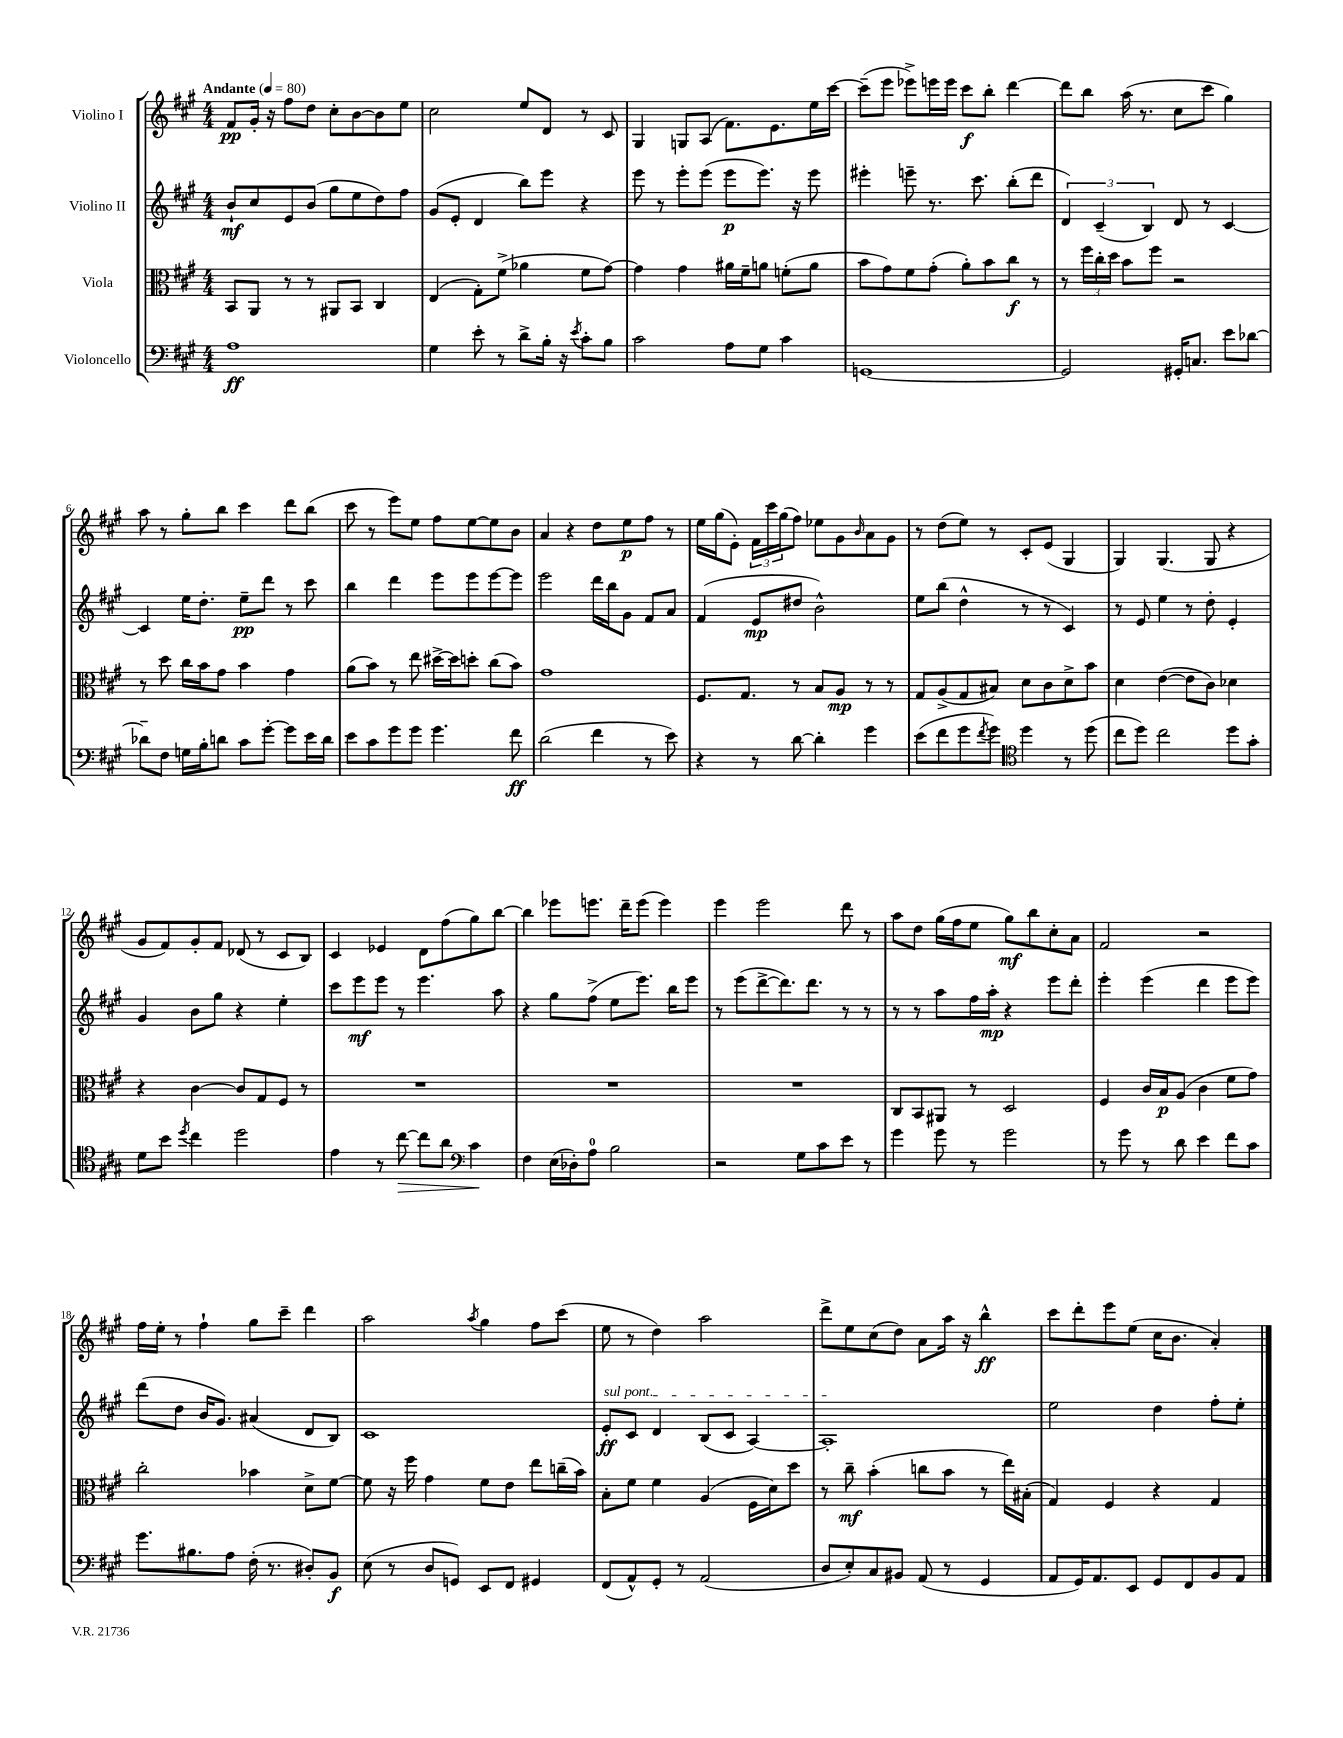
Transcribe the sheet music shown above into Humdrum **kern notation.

**kern	**kern	**kern	**kern
*staff4	*staff3	*staff2	*staff1
*clefF4	*clefC3	*clefG2	*clefG2
*k[f#c#g#]	*k[f#c#g#]	*k[f#c#g#]	*k[f#c#g#]
*M4/4	*M4/4	*M4/4	*M4/4
*MM80	*MM80	*MM80	*MM80
1A	8BB	8b`	8f#
.	8AA	8cc#	16g#'
.	.	.	16r
.	8r	8e	8ff#
.	8r	(8b	8dd
.	8AA#	8gg#	8cc#'
.	8BB	8ee	[8b
.	4C#	8dd)	8b]
.	.	8ff#	8ee
=	=	=	=
4G#	(4E	(8g#	2cc#
.	.	8e'	.
8e'	8G#')	4d	.
8r	(8f#^	.	.
8d^	4a-	8bb)	8ee
16B'	.	8eee	8d
16r	.	.	.
8qe	.	.	.
8c#'	8f#	4r	8r
8B	[8g#)	.	8c#
=	=	=	=
2c#	4g#]	8eee	4G#
.	.	8r	.
.	4g#	8eee'	8G
.	.	(8eee	(8A
8A	16a#	8eee	8.f#)
.	16f#~	.	.
8G#	8a	8.eee)	.
.	.	.	8.e
4c#	(8f'	.	.
.	.	16r	.
.	8a	8eee	16ee
.	.	.	[16ccc#
=	=	=	=
[1GG	8b	4eee#'	(8ccc#~]
.	8g#)	.	8eee
.	8f#	8eee~	8eee-^)
.	(8g#'	8.r	16eee
.	.	.	16eee
.	8a')	.	8ccc#
.	.	8.ccc#	.
.	8b	.	8bb'
.	8cc#	(8bb'	[4ddd
.	8r	8ddd	.
=	=	=	=
2GG]	8r	6d)	8ddd]
.	24ff#	.	8bb
.	24cc#'	(6c#~	.
.	24dd	.	.
.	8b	.	(16aa
.	.	.	8.r
.	.	6B)	.
.	8ff#	.	.
16GG#'	2r	8d	8cc#
8.C	.	.	.
.	.	8r	8ccc#
8e	.	[4c#	4gg#)
[8d-	.	.	.
=	=	=	=
8d-~]	8r	4c#]	8aa
8F#	8dd	.	8r
16G	16cc#	16ee	8gg#'
16B'	16b	8.dd'	.
8d	8g#	.	8bb
8c#	4b	8ee~	4ccc#
[8g#'	.	8ddd	.
8g#]	4g#	8r	8ddd
16e	.	8ccc#	(8bb
16d	.	.	.
=	=	=	=
8e	(8a	4bb	8ccc#
8c#	8b)	.	8r
8g#	8r	4ddd	8eee)
8g#	8ee	.	8ee
4.g#	[16dd#^	8eee	8ff#
.	16dd#]	.	.
.	8dd'	8eee	[8ee
.	(8cc#	[8eee	8ee]
8f#	8b)	8eee]	8b
=	=	=	=
(2d	1g#	2eee	4a
.	.	.	4r
4f#	.	16ddd	8dd
.	.	16bb	.
.	.	8g#	8ee
8r	.	8f#	8ff#
8e)	.	8a	8r
=	=	=	=
4r	8.F#	(4f#	16ee
.	.	.	(16gg#
.	.	.	8e')
.	8.G#	.	.
8r	.	8e	24f#
.	.	.	24ccc#
.	.	.	(24gg#
[8d	8r	8dd#	8ff#)
4d']	8B	2b^^)	8ee-
.	8A	.	8g#
.	.	.	16qqb
4g#	8r	.	8a
.	8r	.	8g#
=	=	=	=
(8e	8G#	8ee	8r
8f#	(8A^	(8bb	(8dd
8g#	8G#	4dd^^	8ee)
8qf#	.	.	.
8g#)	8B#)	.	8r
*clefC4	*	*	*
4dd	8d	8r	8c#'
.	8c#	8r	(8e
8r	8d^	4c#)	4G#
(8dd	8b	.	.
=	=	=	=
8cc#	4d	8r	4G#)
8dd)	.	8e	.
2cc#	([4e	4ee	(4.G#
.	8e]	8r	.
.	8c#)	8dd'	8G#
8dd	4d-	4e'	4r
8g#'	.	.	.
=	=	=	=
8d	4r	4g#	8g#
8b	.	.	8f#)
8qdd	.	.	.
4cc#	[4c#	8b	8g#'
.	.	8gg#	8f#
2dd	8c#]	4r	(8d-
.	8G#	.	8r
.	8F#	4ee'	8c#
.	8r	.	8B)
=	=	=	=
4e	1r	8ccc#	4c#
.	.	8eee	.
8r	.	8eee	4e-
[8cc#	.	8r	.
8cc#]	.	4.eee	8d
8a	.	.	(8ff#
*clefF4	*	*	*
4c#	.	.	8gg#)
.	.	8aa	[8bb
=	=	=	=
4F#	1r	4r	4bb]
(16E	.	8gg#	8eee-
16D-')	.	.	.
8A	.	(8ff#^	8.eee
2B	.	8ee	.
.	.	.	16ddd~
.	.	8.eee)	(8eee
.	.	.	4eee)
.	.	16bb	.
.	.	8eee	.
=	=	=	=
2r	1r	8r	4eee
.	.	(8eee	.
.	.	[8ddd^	2eee
.	.	8.ddd])	.
8G#	.	.	.
.	.	8.ddd	.
8c#	.	.	.
8e	.	8r	8ddd
8r	.	8r	8r
=	=	=	=
4g#	8C#	8r	8aa
.	8BB	8r	8dd
8g#	8AA#	8aa	(16gg#
.	.	.	16ff#
8r	8r	16ff#	8ee
.	.	16aa'	.
2g#	2D	4r	8gg#)
.	.	.	8bb
.	.	8eee	8cc#'
.	.	8ddd'	8a
=	=	=	=
8r	4F#	4eee'	2f#
8g#	.	.	.
8r	16c#	(4eee	.
.	16B	.	.
8d	(8A	.	.
4e	4c#	4ddd	2r
8f#	8f#	8eee	.
8c#	8g#)	8eee)	.
=	=	=	=
8.g#	2cc#'	(8ddd	16ff#
.	.	.	16ee'
.	.	8dd	8r
8.B#	.	.	.
.	.	16b	4ff#`
.	.	8.g#)	.
8A	.	.	.
(16F#'	4b-	(4a#	8gg#
8.r	.	.	.
.	.	.	8ccc#~
8D#')	8d^	8d	4ddd
8BB	[8f#	8B)	.
=	=	=	=
(8E	8f#]	1c#	2aa
8r	16r	.	.
.	16ff#	.	.
8D	4g#	.	.
8GG)	.	.	.
.	.	.	8qaa
8EE	8f#	.	4gg#
8FF#	8e	.	.
4GG#	8ee	.	8ff#
.	(16cc~	.	(8ccc#
.	16b)	.	.
=	=	=	=
(8FF#	8B'	8e'	8ee
8AA^^)	8f#	8c#	8r
8GG#'	4f#	4d	4dd)
8r	.	.	.
(2AA	(4A	(8B	2aa
.	.	8c#	.
.	16F#	[4A)	.
.	16d)	.	.
.	8dd	.	.
=	=	=	=
8D	8r	1A']	8ddd^
8E')	8cc#~	.	8ee
8C#	(4b'	.	(8cc#
8BB#	.	.	8dd)
(8AA	8cc	.	8a
8r	8b	.	16aa
.	.	.	16r
4GG#	8r	.	4bb^^
.	16ee)	.	.
.	(16B#'	.	.
=	=	=	=
8AA	4G#)	2ee	8ccc#
16GG#)	.	.	8ddd'
8.AA	.	.	.
.	4F#	.	8eee
8EE	.	.	(8ee
8GG#	4r	4dd	16cc#
.	.	.	8.b
8FF#	.	.	.
8BB	4G#	8ff#'	4a')
8AA	.	8ee'	.
==	==	==	==
*-	*-	*-	*-
